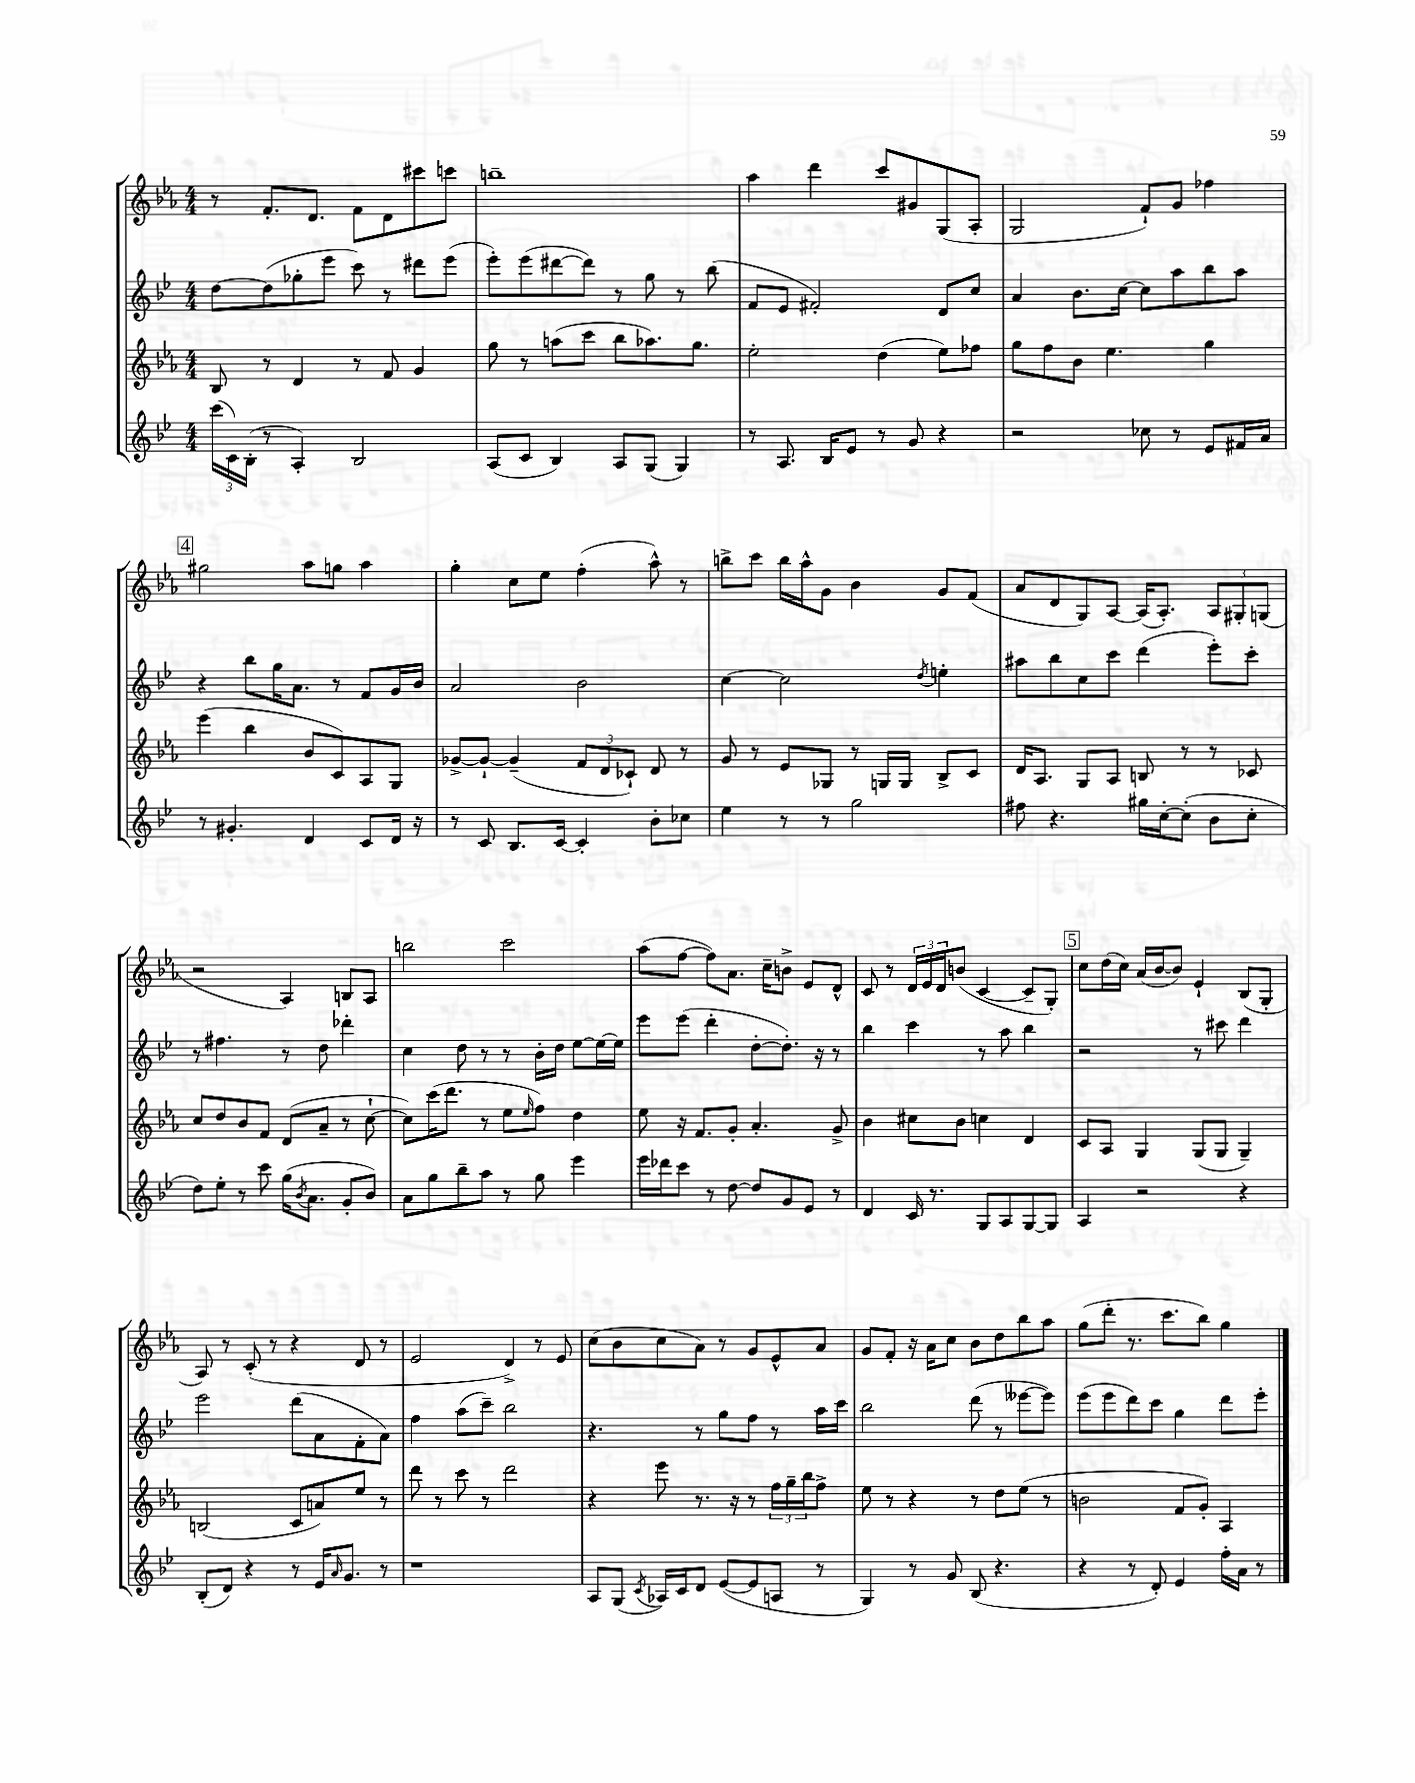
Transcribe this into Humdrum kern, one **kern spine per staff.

**kern	**kern	**kern	**kern
*staff4	*staff3	*staff2	*staff1
*clefG2	*clefG2	*clefG2	*clefG2
*k[b-e-]	*k[b-e-a-]	*k[b-e-]	*k[b-e-a-]
*M4/4	*M4/4	*M4/4	*M4/4
(24ccc	8B-	[8dd	8r
24c)	.	.	.
(24B-'	.	.	.
8r	8r	(8dd]	8.f'
4A')	4d	8gg-'	.
.	.	.	8.d
.	.	8eee-	.
2B-	8r	8ccc)	8f
.	8f	8r	8d
.	4g	8ddd#	8ccc#
.	.	(8eee-	8ccc
=	=	=	=
(8A	8gg	8eee-')	1bb~
8c	8r	(8eee-	.
4B-)	(8aa	[8ddd#	.
.	8ccc	8ddd#])	.
8A	8bb-	8r	.
(8G	8.aa-)	8gg	.
4G)	.	8r	.
.	8.gg	.	.
.	.	(8bb-	.
=	=	=	=
8r	2ee-'	8f	4aa-
8.A	.	8e-	.
.	.	2f#')	4ddd
16B-	.	.	.
8e-	.	.	.
8r	(4dd	.	8ccc
8g	.	.	8g#
4r	8ee-)	8d	(8G
.	8ff-	8cc	8A-'
=	=	=	=
2r	8gg	4a	2G
.	8ff	.	.
.	8b-	8.b-	.
.	4.ee-	.	.
.	.	[16cc	.
8cc-	.	8cc]	8f`)
8r	.	8aa	8g
8e-	4gg	8bb-	4ff-
16f#	.	8aa	.
16a	.	.	.
=	=	=	=
8r	(4eee-	4r	2gg#
4.g#'	.	.	.
.	4bb-	8bb-	.
.	.	16gg	.
.	.	8.a	.
4d	8b-	.	8aa-
.	8c)	8r	8gg
8c	8A-	8f	4aa-
16d	8G	16g	.
16r	.	16b-	.
=	=	=	=
8r	[8g-^	2a	4gg'
8c	8g-`_	.	.
8.B-	(4g-~]	.	8cc
.	.	.	8ee-
[16c	.	.	.
4c']	12f	2b-	(4ff'
.	12d	.	.
.	12c-`)	.	.
8b-'	8d	.	8aa-^^)
8cc-	8r	.	8r
=	=	=	=
4ee-	8g	[4cc	8bb^
.	8r	.	8ccc
8r	8e-	2cc]	16bb
.	.	.	16aa-^^
8r	8G-	.	8g
2gg	8r	.	4b-
.	16G	.	.
.	16G	.	.
.	.	8qdd	.
.	8B-^	4ee'	8g
.	8c	.	(8f
=	=	=	=
8ff#	16d	8aa#	8a-
.	8.A-	.	.
4.r	.	8bb-	8d
.	8G	8cc	8G)
.	8A-	8ccc	[8A-
16gg#	8B	(4ddd	(16A-]
[16cc'	.	.	8.A-')
(8cc']	8r	.	.
8b-	8r	8eee-')	12A-
.	.	.	12G#'
8cc'	8c-	8ccc'	.
.	.	.	(12G
=	=	=	=
8dd)	8cc	8r	2r
8ee-'	8dd	4.ff#	.
8r	8b-	.	.
8ccc	8f	.	.
(16gg	(8d	8r	4A-)
8qb-	.	.	.
8.a	.	.	.
.	8a-~	8dd	.
8g'	8r	4ddd-'	8B
8b-)	[8cc`	.	8A-
=	=	=	=
8a	8cc])	4cc	2bb
8gg	(16ccc	.	.
.	8.ddd	.	.
8bb-~	.	8dd	.
8aa	8r	8r	.
8r	8ee-	8r	2ccc
.	16qqee-	.	.
8gg	8ff)	16b-'	.
.	.	16dd	.
4eee-	4dd	[8ee-	.
.	.	16ee-_	.
.	.	16ee-]	.
=	=	=	=
16eee-	8ee-	8eee-	(8aa-
16ddd-	.	.	.
8ccc	16r	(8eee-	[8ff
.	8.f	.	.
8r	.	4ddd'	8ff])
[8dd	8g'	.	8.a-
8dd]	4.a-'	[8dd'	.
.	.	.	16cc~
8g	.	8.dd'])	8b^
8e-	.	.	8e-
.	.	16r	.
8r	8g^	8r	8d^^
=	=	=	=
4d	4b-	4bb-	8c
.	.	.	8r
16c	8cc#	4ccc	24d
.	.	.	24e-
8.r	.	.	.
.	.	.	24d
.	8b-	.	(8b
8G	4cc	8r	[4c
8A	.	8aa	.
[8G	4d	4bb-	8c~]
8G]	.	.	8G')
=	=	=	=
4A	8c	2r	8cc
.	8A-	.	(16dd
.	.	.	16cc)
2r	4G	.	(16a-
.	.	.	[16b-
.	.	.	8b-])
.	(8G	8r	4e-`
.	8G	8ccc#	.
4r	4G~)	4ddd	(8B-
.	.	.	8G'
=	=	=	=
(8B-'	(2B	2eee-	8A-)
8d)	.	.	8r
4r	.	.	(8c'
.	.	.	8r
8r	8c	(8ddd	4r
16e-	8a)	8a	.
16qqa	.	.	.
8.g	.	.	.
.	8ee-	8f'	8d
8r	8r	8a)	8r
=	=	=	=
1r	8ddd	4ff	2e-
.	8r	.	.
.	8ccc	(8aa	.
.	8r	8ccc~)	.
.	2ddd	2bb-	4d^)
.	.	.	8r
.	.	.	8e-
=	=	=	=
8A	4r	4.r	(8cc
(8G	.	.	8b-
8qc	.	.	.
16A-)	8eee-	.	8cc
16c	.	.	.
8d	8.r	8r	8a-)
([8e-	.	8gg	8r
.	16r	.	.
8e-]	8r	8ff	8g
8A	24ff	8r	8e-^^
.	24gg~	.	.
.	24bb-	.	.
8r	8ff^	16aa	8a-
.	.	16ccc	.
=	=	=	=
4G)	8ee-	2bb-	8g
.	8r	.	8f'
8r	4r	.	16r
.	.	.	16a-
8g	.	.	8cc
(8B-	8r	(8ddd	8b-
4.r	8dd	8r	8dd
.	(8ee-	[8eee--	8bb-
.	8r	8eee--])	8aa-
=	=	=	=
4r	2b	(8eee-	(8gg
.	.	8eee-	8ddd'
8r	.	8ddd)	8.r
8d')	.	8ccc	.
.	.	.	8.ccc
4e-	8f	4gg	.
.	8g')	.	8bb-)
16ff'	4A-	8ddd	4gg
16a	.	.	.
8r	.	8eee-'	.
==	==	==	==
*-	*-	*-	*-
